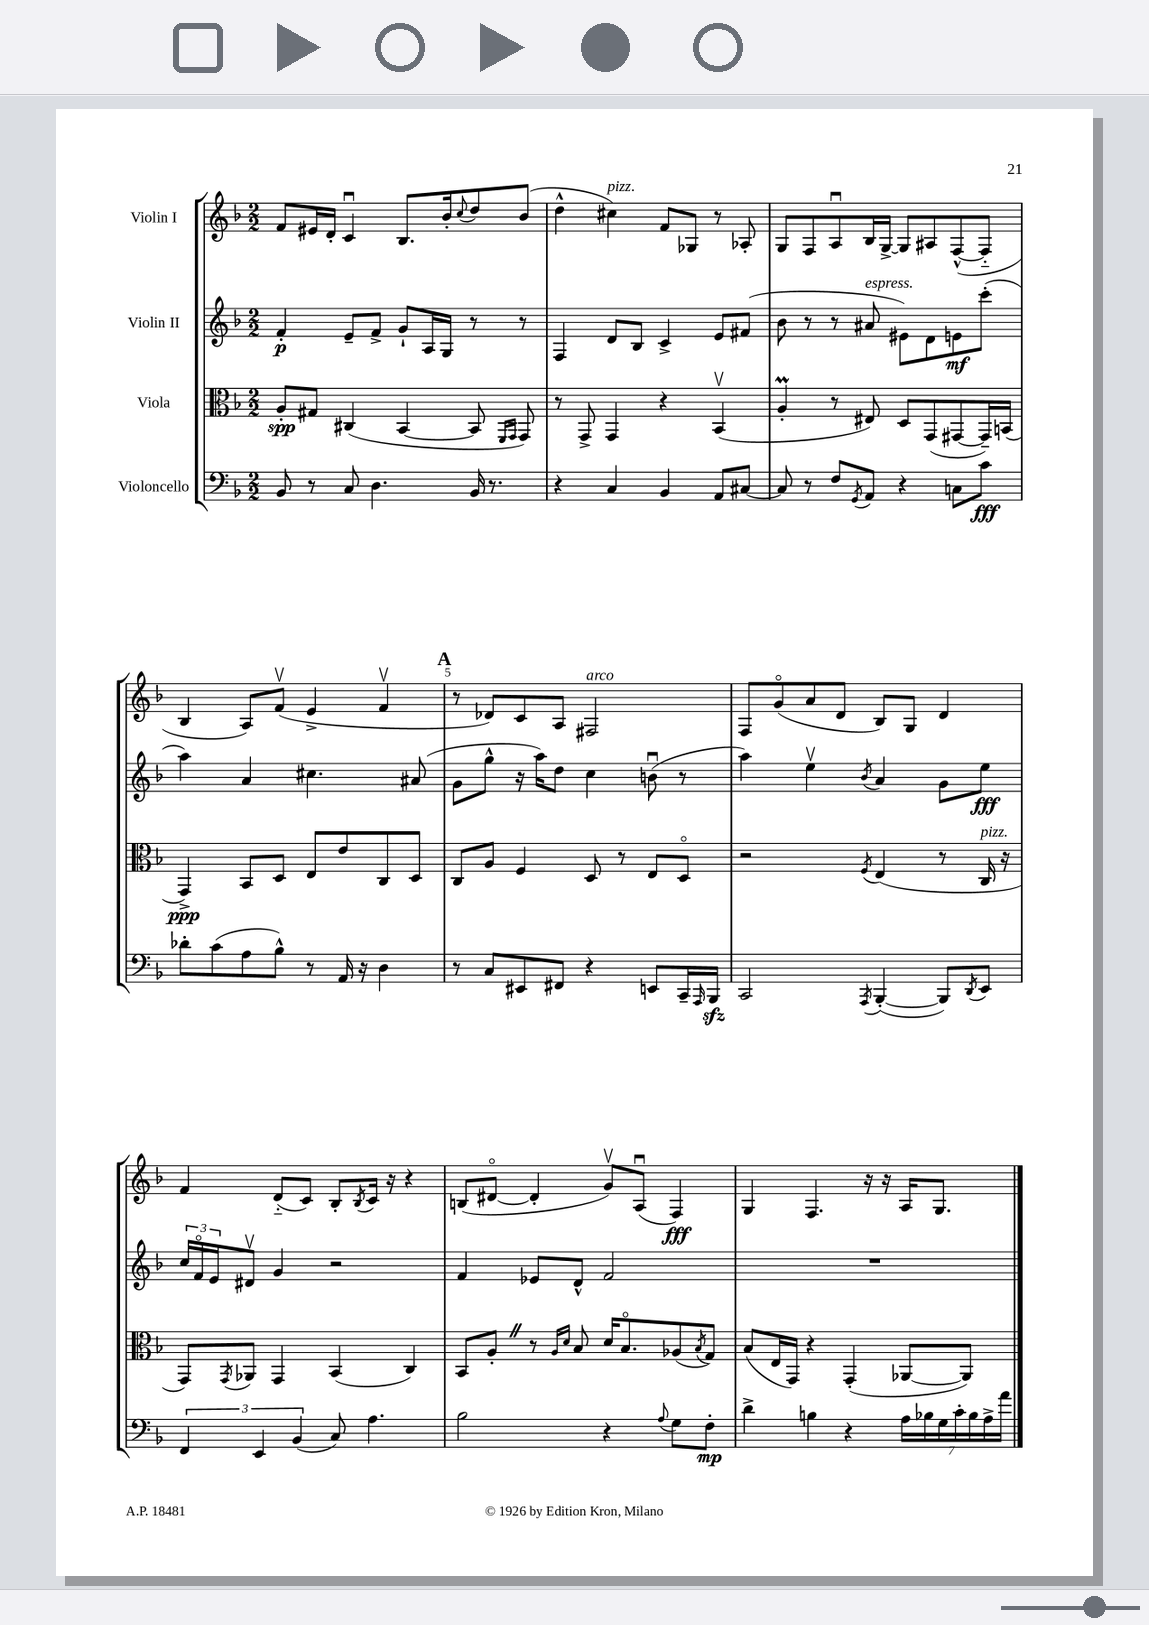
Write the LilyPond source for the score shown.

<<
\new StaffGroup <<
\new Staff = "s0" \with { instrumentName = "Violin I" } {
    \clef treble \key f \major \numericTimeSignature \time 2/2
    f'8 eis'16 d'16-. c'4\downbow bes8. bes'16-. \appoggiatura { c''8 } d''8 bes'8( |
    d''4-^ cis''4^\markup { \italic "pizz." }) f'8 ges8 r8 aes8-. |
    g8 f8 a8\downbow bes16 g16~-> g8 ais8 f8~-^( f8-_ |
    bes4 a8) f'8\upbow( e'4-> f'4\upbow |
    \mark \markup { \bold "A" } r8 des'8) c'8 a8 fis2^\markup { \italic "arco" } |
    f8 g'8\flageolet( a'8 d'8 bes8) g8 d'4 |
    f'4 d'8-_( c'8) bes8-. \acciaccatura { bes8 } c'16 r16 r4 |
    b8( dis'8~\flageolet dis'4-. g'8\upbow) a8\downbow( f4\fff) |
    g4 f4. r16 r16 a16 g8. \bar "|." |
}
\new Staff = "s1" \with { instrumentName = "Violin II" } {
    \clef treble \key f \major \numericTimeSignature \time 2/2
    f'4-.\p e'8-- f'8-> g'8-! a16 g16 r8 r8 |
    f4 d'8 bes8 c'4-> e'8 fis'8( |
    bes'8 r8 r8 ais'8^\markup { \italic "espress." } eis'8) d'8 e'8\mf c'''8-.( |
    a''4) a'4 cis''4. ais'8( |
    \mark \markup { \bold "A" } g'8 g''8-^ r16 a''16) d''8 c''4 b'8\downbow( r8 |
    a''4) e''4\upbow \acciaccatura { bes'8 } a'4 g'8 e''8\fff |
    \tuplet 3/2 { c''16 f'16\flageolet e'16 } dis'8\upbow g'4 r2 |
    f'4 ees'8 d'8-^ f'2 |
    R1 \bar "|." |
}
\new Staff = "s2" \with { instrumentName = "Viola" } {
    \clef alto \key f \major \numericTimeSignature \time 2/2
    a8-.\spp gis8 cis4( bes,4~ bes,8 \grace { f,16 g,16 } g,8) |
    r8 g,8-> g,4 r4 bes,4\upbow( |
    a4-.\prall r8 eis8) d8 g,8( gis,8~ gis,16--) b,16( |
    g,4->\ppp) bes,8 d8 e8 e'8 c8 d8 |
    \mark \markup { \bold "A" } c8 a8 f4 d8 r8 e8 d8\flageolet |
    r2 \acciaccatura { f8 } e4( r8 c16^\markup { \italic "pizz." } r16 |
    g,8) \acciaccatura { g,8 } aes,8 g,4 bes,4( c4) |
    bes,8 a8-. \once \override BreathingSign.text = \markup { \musicglyph "scripts.caesura.straight" } \breathe r8 \grace { a16 d'16 } bes8 d'16 bes8.\flageolet aes8( \acciaccatura { bes8 } g8) |
    bes8( e16 g,16) r4 g,4-.( aes,8~ aes,8) \bar "|." |
}
\new Staff = "s3" \with { instrumentName = "Violoncello" } {
    \clef bass \key f \major \numericTimeSignature \time 2/2
    bes,8 r8 c8 d4. bes,16 r8. |
    r4 c4 bes,4 a,8 cis8~ |
    cis8 r8 f8 \acciaccatura { g,8 } a,8 r4 c8 c'8\fff |
    des'8-. c'8( a8 bes8-^) r8 a,16 r16 d4 |
    \mark \markup { \bold "A" } r8 c8 eis,8 fis,8 r4 e,8 c,16-- \grace { a,,16 } bes,,16\sfz |
    c,2 \acciaccatura { a,,8 } bes,,4~-.( bes,,8) \acciaccatura { d,8 } e,8 |
    \tuplet 3/2 { f,4 e,4 bes,4( } c8) a4. |
    bes2 r4 \appoggiatura { a8 } g8 f8-.\mp |
    d'4-> b4 r4 \tuplet 7/4 { a16 bes16 g16 c'16-. bes16 a16-> a'16 } \bar "|." |
}
>>
>>
\layout { \context { \Score \override BarNumber.break-visibility = ##(#f #t #t) barNumberVisibility = #(every-nth-bar-number-visible 5) } }
